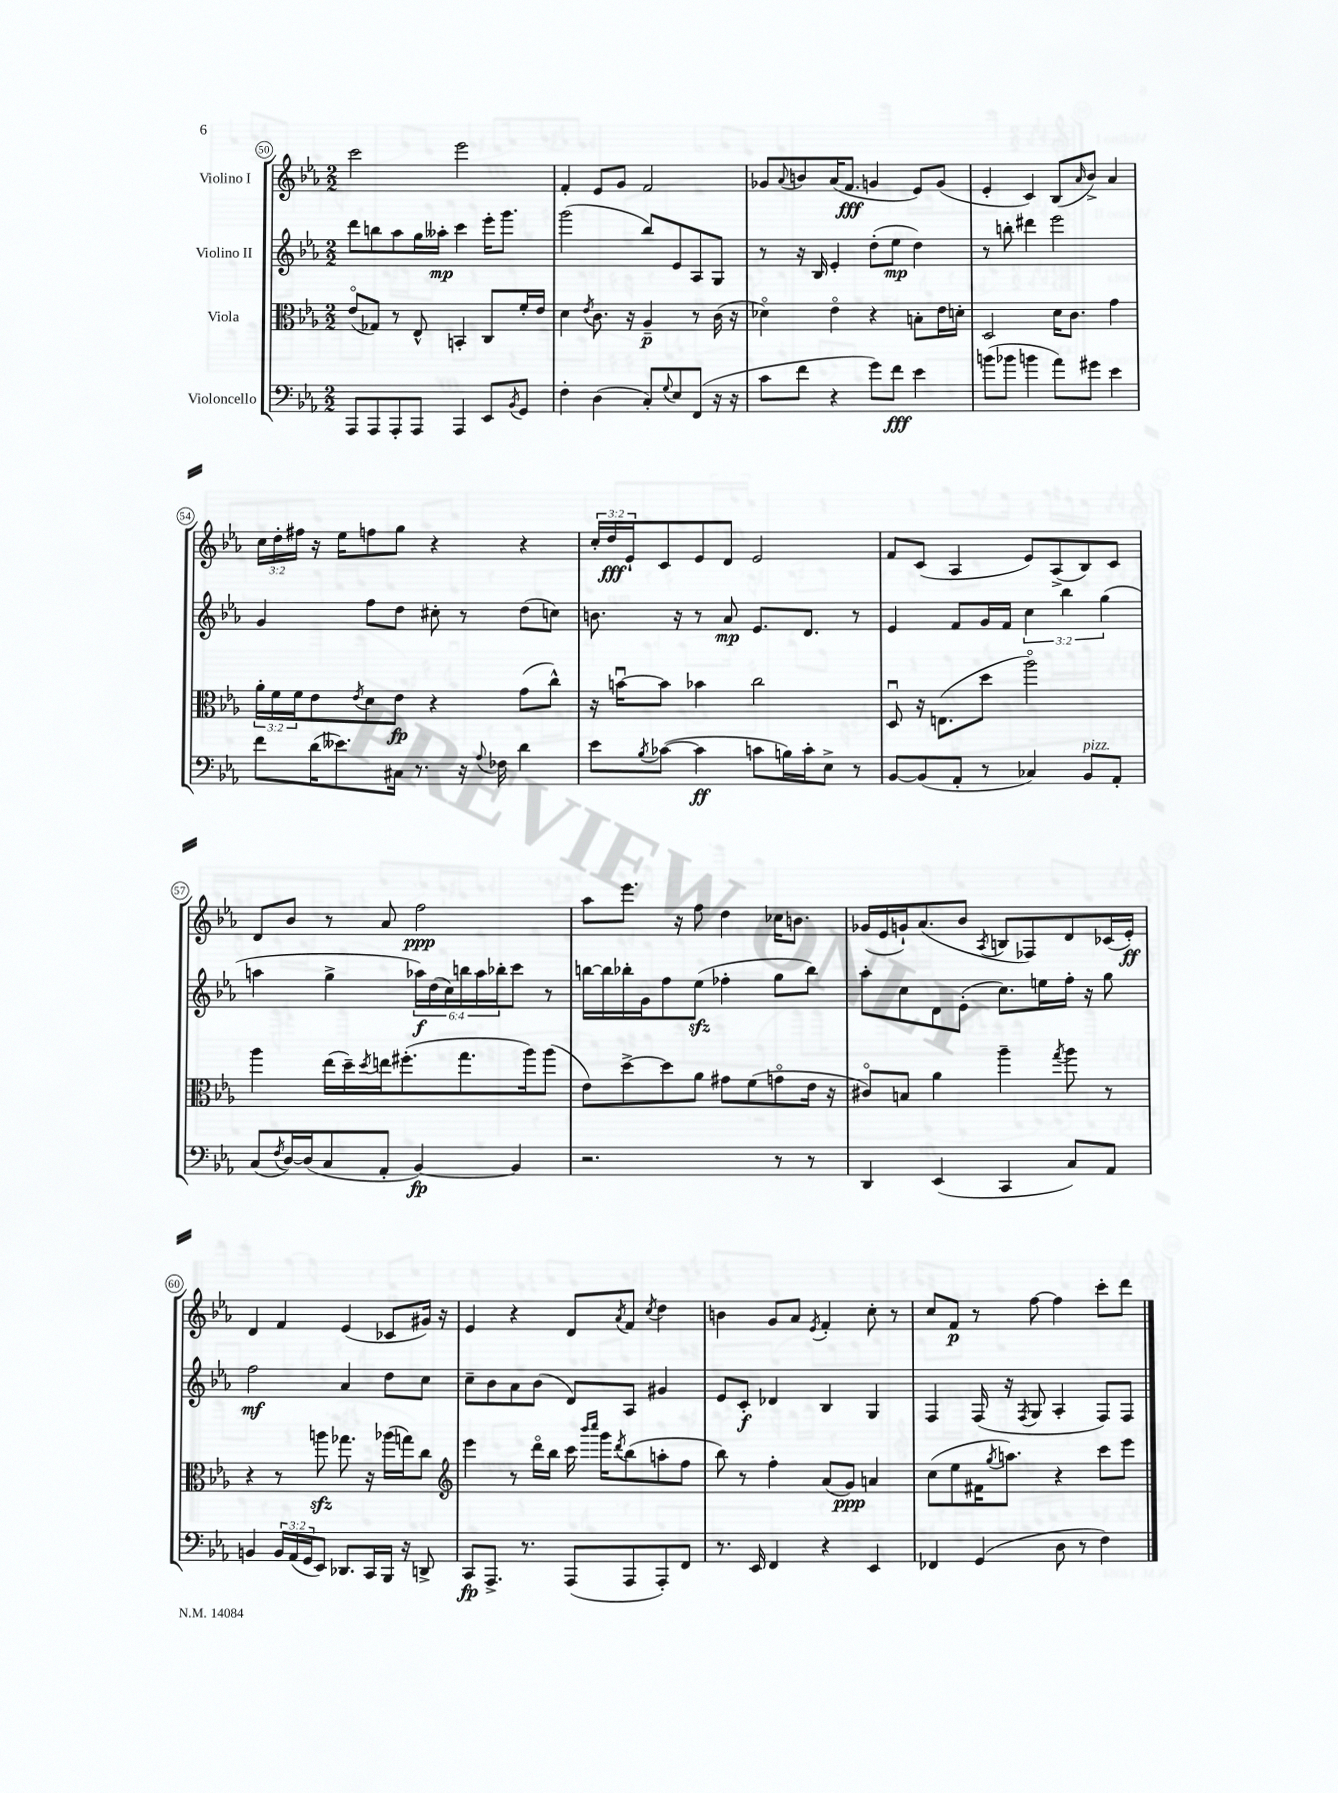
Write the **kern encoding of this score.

**kern	**dynam	**kern	**dynam	**kern	**dynam	**kern	**dynam
*part4	*part4	*part3	*part3	*part2	*part2	*part1	*part1
*staff4	*staff4	*staff3	*staff3	*staff2	*staff2	*staff1	*staff1
*I"Violoncello	*	*I"Viola	*	*I"Violino II	*	*I"Violino I	*
*clefF4	*	*clefC3	*	*clefG2	*	*clefG2	*
*k[b-e-a-]	*	*k[b-e-a-]	*	*k[b-e-a-]	*	*k[b-e-a-]	*
*M2/2	*	*M2/2	*	*M2/2	*	*M2/2	*
=50	=50	=50	=50	=50	=50	=50	=50
8AAA-/L	.	(8e-/L	.	8ddd\L	.	2ccc\	.
8AAA-/	.	8G-X/J)	.	8bbn\	.	.	.
8AAA-'/	.	8r	.	8aa-\	.	.	.
8AAA-/J	.	8E-^^/	.	16gg\L	.	.	.
.	.	.	.	16aa--X'\JJ	mp	.	.
4AAA-/	.	4BBn'/	.	4ccc\	.	2eee-\	.
8EE-/L	.	8C/L	.	16eee-'\KL	.	.	.
.	.	.	.	8.ggg\J	.	.	.
8qBB-/	.	.	.	.	.	.	.
8GG/J	.	16f'/L	.	.	.	.	.
.	.	16e-/JJ	.	.	.	.	.
=51	=51	=51	=51	=51	=51	=51	=51
4F'\	.	4d\	.	(2ggg\	.	4f'/	.
.	.	8qe-/	.	.	.	.	.
(4D\	.	8.c\	.	.	.	8e-/L	.
.	.	.	.	.	.	8g/J	.
.	.	16r	.	.	.	.	.
8C'/L)	.	4A-~/	p	8bb-/L)	.	2f/	.
8qqG/	.	.	.	.	.	.	.
8E-/	.	.	.	8e-/	.	.	.
(8FF/J	.	8r	.	8A-/	.	.	.
16r	.	(16c\	.	8G/J	.	.	.
16r	.	16r	.	.	.	.	.
=52	=52	=52	=52	=52	=52	=52	=52
8c\L	.	4d-X\)	.	8r	.	8g-X/L	.
.	.	.	.	.	.	8qqa-/	.
8f\J	.	.	.	16r	.	8bn/	.
.	.	.	.	16B-/	.	.	.
4r	.	4e-\	.	4e-'/	.	(16a-/K	.
.	.	.	.	.	.	8.f/J	fff
8g\L)	.	4r	.	(8dd'\L	.	4gn/	.
8f\J	fff	.	.	8ee-\J	mp	.	.
4e-\	.	8Bn'\L	.	4dd\)	.	8e-/L)	.
.	.	16e-\L	.	.	.	(8g/J	.
.	.	16dn'\JJ	.	.	.	.	.
=53	=53	=53	=53	=53	=53	=53	=53
(8bn\L	.	2D/	.	8r	.	4e-'/	.
8b-X\J	.	.	.	8bbn'\	.	.	.
4bn\	.	.	.	4ddd#X\	.	4c/)	.
8a-\L)	.	16d\KL	.	2eee-\	.	(8B-/L	.
.	.	8.c\J	.	.	.	.	.
.	.	.	.	.	.	16qqa-/	.
8g#X\J	.	.	.	.	.	8b-^/J)	.
4e-\	.	4g\	.	.	.	4a-/	.
!!LO:LB:g=z
=54	=54	=54	=54	=54	=54	=54	=54
8f\L	.	24a-'\LL	.	4g/	.	24cc\LL	.
.	.	24f\	.	.	.	24dd'\	.
.	.	24f\J	.	.	.	24ff#X\JJ	.
(16d\K	.	8e-\	.	.	.	16r	.
8.e--X\)	.	.	.	.	.	16ee-\KL	.
.	.	8qe-/	.	.	.	.	.
.	.	8d\	.	8ff\L	.	8ffn\	.
16C#X\Jk	.	8e-\J	fp	8dd\J	.	8gg\J	.
8.r	.	.	.	.	.	.	.
.	.	4r	.	8cc#X'\	.	4r	.
16r	.	.	.	8r	.	.	.
8qqA-/	.	.	.	.	.	.	.
16F-X\	.	.	.	.	.	.	.
4d\	.	(8g\L	.	(8dd\L	.	4r	.
.	.	8cc^^\J)	.	8ccn\J)	.	.	.
=55	=55	=55	=55	=55	=55	=55	=55
8e-\L	.	16r	.	8.bn\	.	24cc'/LL	.
.	.	.	.	.	.	24dd/	fff
.	.	[16bnu\KL	.	.	.	.	.
.	.	.	.	.	.	24e-`/J	.
8qB-/	.	.	.	.	.	.	.
([8c-X\J	.	8b\J]	.	.	.	8c/	.
.	.	.	.	16r	.	.	.
4c-\]	ff	4b-X\	.	8r	.	8e-/	.
.	.	.	.	8a-/	mp	8d/J	.
8cn\L	.	2cc\	.	8.e-/L	.	2e-/	.
16Bn\L)	.	.	.	.	.	.	.
16c'\J	.	.	.	8.d/J	.	.	.
8E-^\J	.	.	.	.	.	.	.
8r	.	.	.	8r	.	.	.
=56	=56	=56	=56	=56	=56	=56	=56
[8BB-/L	.	8Du/	.	4e-/	.	8f/L	.
(8BB-/]	.	16r	.	.	.	(8c/J	.
.	.	(8.En\L	.	.	.	.	.
8AA-'/J	.	.	.	8f/L	.	4A-/	.
8r	.	8dd\J	.	16g/L	.	.	.
.	.	.	.	16f/JJ	.	.	.
4C-X/)	.	2aa-\)	.	6cc\	.	8e-/L)	.
.	.	.	.	.	.	(8A-^/	.
.	.	.	.	6bb-\	.	.	.
!LO:TX:a:i:t=pizz.	!	!	!	!	!	!	!
8BB-/L	.	.	.	.	.	8B-/)	.
.	.	.	.	(6gg\	.	.	.
8AA-'/J	.	.	.	.	.	8c/J	.
!!LO:LB:g=z
=57	=57	=57	=57	=57	=57	=57	=57
(8C/L	.	4aa-\	.	4aan\	.	8d/L	.
8qF/	.	.	.	.	.	.	.
[16D/L)	.	.	.	.	.	8b-/J	.
(16D/J]	.	.	.	.	.	.	.
8C/	.	(16ee-\LL	.	4gg^\	.	8r	.
.	.	16dd~\)	.	.	.	.	.
.	.	8qdd/	.	.	.	.	.
8AA-'/J	.	16een\J	.	.	.	8a-/	.
.	.	(8.ff#X'\	.	.	.	.	.
[4BB-/)	fp	.	.	24aa-X\LL)	f	2ff\	ppp
.	.	.	.	(24dd\	.	.	.
.	.	.	.	24cc\)	.	.	.
.	.	8.gg\	.	24bbn\	.	.	.
.	.	.	.	24aa-\	.	.	.
.	.	.	.	24bb-X'\J	.	.	.
4BB-/]	.	.	.	8ccc\J	.	.	.
.	.	16aa-\k)	.	.	.	.	.
.	.	(8aa-\J	.	8r	.	.	.
=58	=58	=58	=58	=58	=58	=58	=58
2.r	.	8e-\L)	.	[16bbn\LL	.	8aa-\L	.
.	.	.	.	16bb\]	.	.	.
.	.	[8dd^\	.	16bb-X'\	.	8.eee-\J	.
.	.	.	.	16g\J	.	.	.
.	.	8dd\]	.	8ff\	.	.	.
.	.	.	.	.	.	16r	.
.	.	8a-\J	.	(8ee-zz\J	.	8ff\	.
.	.	8g#X\L	.	4ff-X'\	.	4dd\	.
.	.	(8f\	.	.	.	.	.
8r	.	8gn\	.	8gg\L	.	16cc-X\KL	.
.	.	.	.	.	.	8.bn\J	.
8r	.	16e-\Jk	.	8bb-\J)	.	.	.
.	.	16r	.	.	.	.	.
=59	=59	=59	=59	=59	=59	=59	=59
4DD/	.	8c#X/L)	.	8aa-'\L	.	(16g-X/LL	.
.	.	.	.	.	.	16e-/	.
.	.	8Bn/J	.	8cc\	.	16gn`/J)	.
.	.	.	.	.	.	(8.a-/	.
(4EE-/	.	4a-\	.	8d\	.	.	.
.	.	.	.	(8e-'\J	.	8b-/J	.
.	.	.	.	.	.	8qA-/	.
4CC/	.	4aa-~\	.	8.cc\L)	.	8Bn/L	.
.	.	.	.	.	.	8F-X/)	.
.	.	.	.	16een\L	.	.	.
.	.	8qgg/	.	.	.	.	.
8C/L)	.	8aa-\	.	16ff'\JJ	.	8d/	.
.	.	.	.	16r	.	.	.
8AA-/J	.	8r	.	8gg\	.	(16c-X/L	.
.	.	.	.	.	.	16e-'/JJ)	ff
!!LO:LB:g=z
=60	=60	=60	=60	=60	=60	=60	=60
4BBn/	.	4r	.	2ff\	mf	4d/	.
24BB/LL	.	8r	.	.	.	4f/	.
(24AA-/	.	.	.	.	.	.	.
24GG/J	.	.	.	.	.	.	.
8EE-/J)	.	8aanzz\	.	.	.	.	.
8.DD-X/L	.	8.gg-X\	.	4a-/	.	(4e-/	.
16CC/L	.	16r	.	.	.	.	.
16BBB-/JJ	.	(16aa-X\LL	.	8dd\L	.	8c-X/L	.
16r	.	16ggn\J)	.	.	.	.	.
8DDn^/	.	8cc\J	.	8cc\J	.	16g#X/Jk)	.
.	.	.	.	.	.	16r	.
=61	=61	=61	=61	=61	=61	=61	=61
*	*	*clefG2	*	*	*	*	*
8CC/L	fp	4eee-\	.	8cc~\L	.	4e-/	.
8.AAA-^/J	.	.	.	8b-\	.	.	.
.	.	8r	.	8a-\	.	4r	.
8.r	.	.	.	.	.	.	.
.	.	16ddd\LL	.	(8b-\J	.	.	.
.	.	16bb-\JJ	.	.	.	.	.
(8AAA-/L	.	16ccc\	.	8d/L)	.	8d/L	.
.	.	16qqbbb-/LL	.	.	.	.	.
.	.	16qqcccc/JJ	.	.	.	.	.
.	.	16ggg\KL	.	.	.	.	.
.	.	8qddd/	.	.	.	8qa-/	.
8AAA-/	.	(8bb-\	.	8A-/J	.	8f/J	.
.	.	.	.	.	.	8qcc/	.
8AAA-'/)	.	8aan'\	.	4g#X/	.	4dd\	.
8FF/J	.	8ff\J	.	.	.	.	.
=62	=62	=62	=62	=62	=62	=62	=62
8.r	.	8bb-\)	.	8e-/L	.	4bn\	.
.	.	8r	.	8c'/J	f	.	.
16EE-/	.	.	.	.	.	.	.
4FF/	.	4ff'\	.	4d-X/	.	8g/L	.
.	.	.	.	.	.	8a-/J	.
.	.	.	.	.	.	8qe-/	.
4r	.	(8a-/L	.	4B-/	.	4f'/	.
.	.	8g/J)	ppp	.	.	.	.
4EE-/	.	4an/	.	4G/	.	8cc'\	.
.	.	.	.	.	.	8r	.
=63	=63	=63	=63	=63	=63	=63	=63
4FF-X/	.	(8cc\L	.	4F/	.	8cc/L	.
.	.	8ee-\	.	.	.	8f/J	p
(4GG/	.	16f#X\K	.	(16F/	.	8r	.
.	.	8qgg/	.	.	.	.	.
.	.	8.aan\J)	.	16r	.	.	.
.	.	.	.	8qF/	.	.	.
.	.	.	.	8G/	.	[8ff\	.
8D\	.	4r	.	4A-'/	.	4ff\]	.
8r	.	.	.	.	.	.	.
4F\)	.	8ccc\L	.	8F/L)	.	8ccc'\L	.
.	.	8eee-\J	.	8F/J	.	8ddd\J	.
==	==	==	==	==	==	==	==
*-	*-	*-	*-	*-	*-	*-	*-
